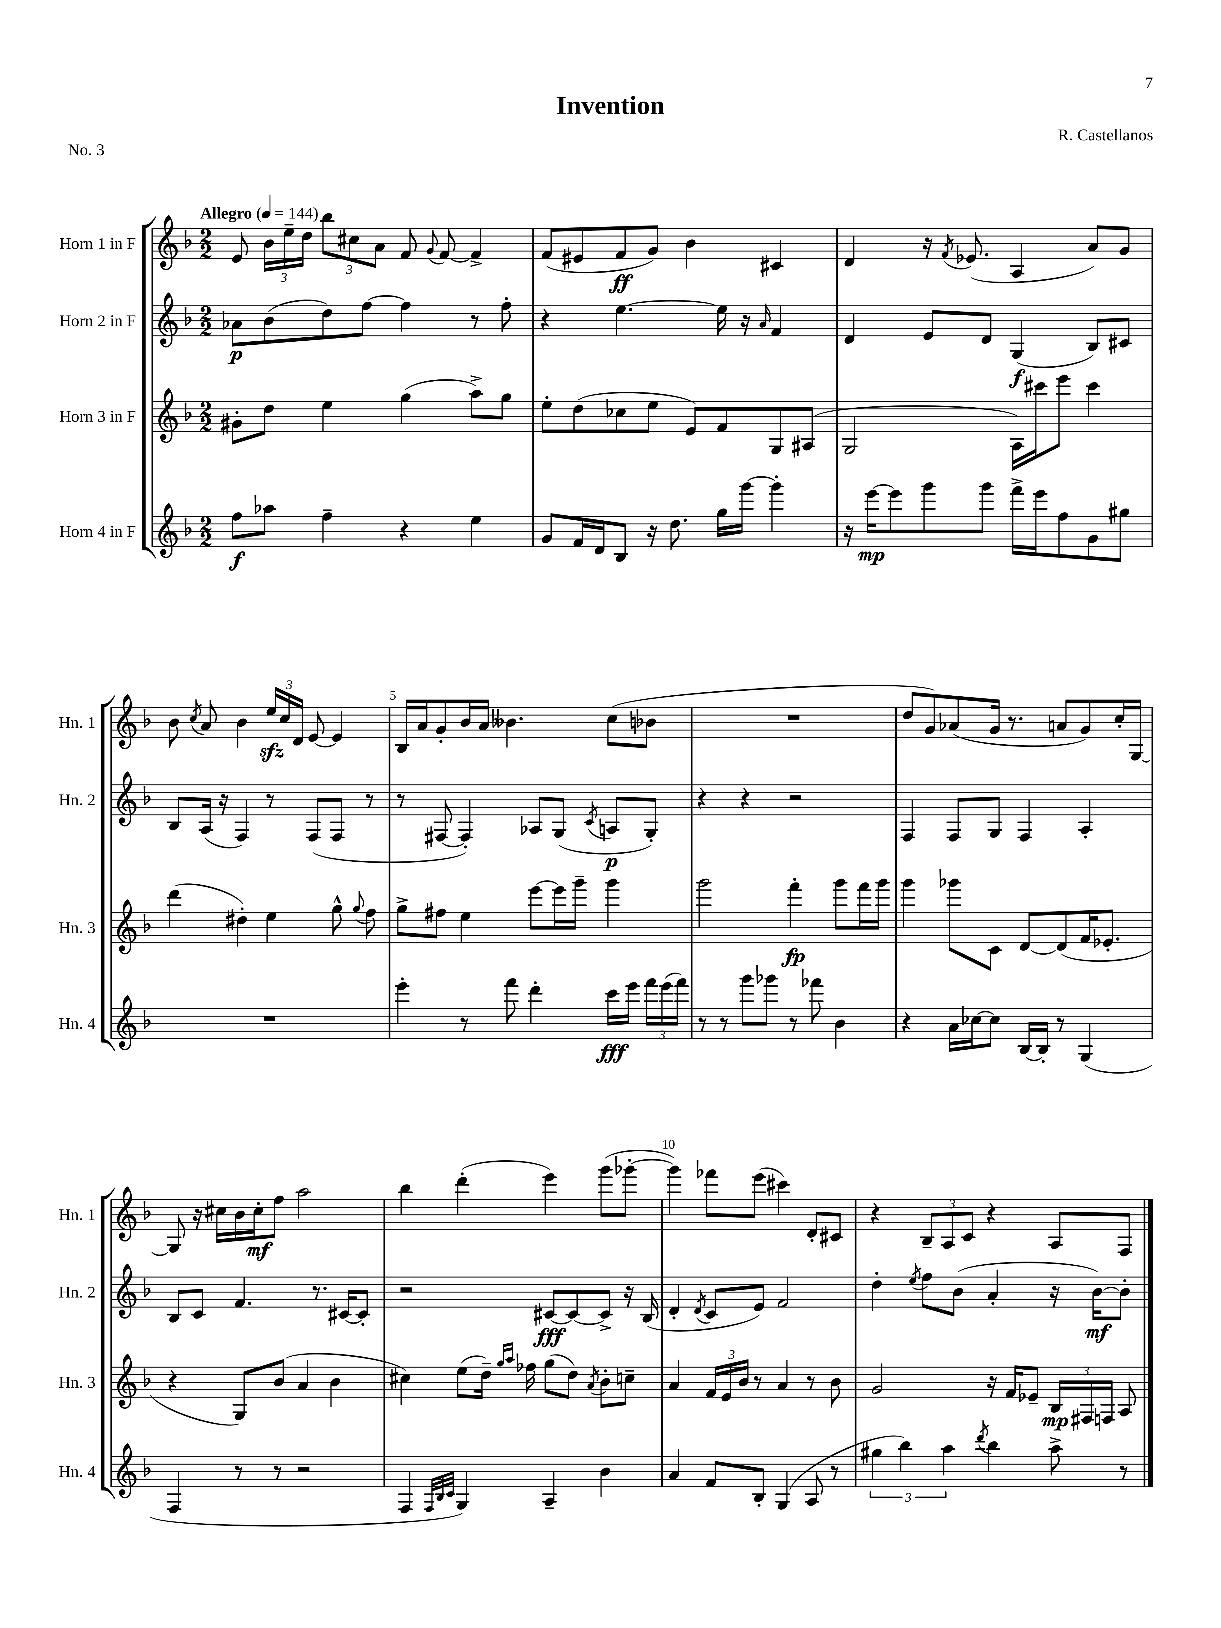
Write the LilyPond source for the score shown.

\header { title = "Invention" composer = "R. Castellanos" piece = "No. 3" }
<<
\new StaffGroup <<
\new Staff = "s0" \with { instrumentName = "Horn 1 in F" shortInstrumentName = "Hn. 1" } {
    \clef treble \key f \major \numericTimeSignature \time 2/2 \tempo "Allegro" 4 = 144
    \autoBeamOff e'8 \tuplet 3/2 { bes'16[ e''16-- d''16] } \tuplet 3/2 { bes''8[ cis''8 a'8] } f'8 \appoggiatura { g'8 } f'8~ f'4-> |
    f'8[( eis'8 f'8\ff g'8]) bes'4 cis'4 |
    d'4 r16 \acciaccatura { f'8 } ees'8.( a4 a'8[) g'8] |
    bes'8 \acciaccatura { c''8 } a'8 bes'4 \tuplet 3/2 { e''16[\sfz c''16 d'16] } e'8~ e'4 |
    bes16[ a'16 g'8-. bes'16 a'16] beses'4. c''8[( bes'8] |
    R1 |
    d''8[ g'8) aes'8( g'16] r8. a'8[ g'8) c''16-. g16]~ |
    g8 r16 cis''16[ bes'16 cis''16-.\mf f''8] a''2 |
    bes''4 d'''4-.( e'''4) g'''8[( ges'''8]~-. |
    ges'''4) fes'''8[ e'''8]( cis'''4) d'8[-. cis'8] |
    r4 \tuplet 3/2 { bes8[-- a8 c'8] } r4 a8[ f8] \bar "|." |
}
\new Staff = "s1" \with { instrumentName = "Horn 2 in F" shortInstrumentName = "Hn. 2" } {
    \clef treble \key f \major \numericTimeSignature \time 2/2
    \autoBeamOff aes'8[\p bes'8( d''8) f''8]~ f''4 r8 f''8-. |
    r4 e''4.~ e''16 r16 \grace { a'16 } f'4 |
    d'4 e'8[ d'8] g4\f( bes8[) cis'8] |
    bes8[ a16]( r16 f4) r8 f8[( f8] r8 |
    r8 fis8~ fis4-.) aes8[ g8]( \acciaccatura { c'8 } a8[\p g8]-.) |
    r4 r4 r2 |
    f4 f8[ g8] f4 a4-. |
    bes8[ c'8] f'4. r8. cis'16[~ cis'8]-. |
    r2 cis'8[~\fff cis'8~ cis'8]-> r16 bes16( |
    d'4-. \acciaccatura { d'8 } c'8[ e'8]) f'2 |
    d''4-. \acciaccatura { e''8 } f''8[ bes'8]( a'4-. r16 bes'16[~\mf) bes'8]-. \bar "|." |
}
\new Staff = "s2" \with { instrumentName = "Horn 3 in F" shortInstrumentName = "Hn. 3" } {
    \clef treble \key f \major \numericTimeSignature \time 2/2
    \autoBeamOff gis'8[-. d''8] e''4 g''4( a''8[->) g''8] |
    e''8[-. d''8( ces''8 e''8] e'8[) f'8 g8 ais8]( |
    g2 a16[) cis'''16 e'''8] cis'''4 |
    d'''4( dis''4-.) e''4 g''8-^ \appoggiatura { g''8 } f''8 |
    g''8[-> fis''8] e''4 e'''8[~ e'''16 g'''16]-- g'''4 |
    g'''2 f'''4-.\fp g'''8[ f'''16 g'''16] |
    g'''4 ges'''8[ c'8] d'8[~ d'8( f'16 ees'8.]-. |
    r4 g8[) bes'8]( a'4 bes'4 |
    cis''4) e''8[( d''16]--) \grace { g''16[ a''16] } fes''16 g''8[( d''8]) \acciaccatura { a'8 } bes'8[-. c''8]-- |
    a'4 \tuplet 3/2 { f'16[ e'16 bes'16] } r8 a'4 r8 bes'8 |
    g'2 r16 f'16[ ees'8]-- \tuplet 3/2 { bes16[\mp fis16 f16] } a8 \bar "|." |
}
\new Staff = "s3" \with { instrumentName = "Horn 4 in F" shortInstrumentName = "Hn. 4" } {
    \clef treble \key f \major \numericTimeSignature \time 2/2
    \autoBeamOff f''8[\f aes''8] f''4-- r4 e''4 |
    g'8[ f'16 d'16 bes8] r16 d''8. g''16[ g'''16]~ g'''4-. |
    r16 e'''16[~\mp e'''8 g'''8 g'''8] f'''16[-> e'''16 f''8 g'8 gis''8] |
    R1 |
    e'''4-. r8 f'''8 d'''4-. c'''16[\fff e'''16] \tuplet 3/2 { f'''16[ e'''16( f'''16]) } |
    r8 r8 g'''8[ ges'''8] r8 fes'''8 bes'4 |
    r4 a'16[ ces''16~ ces''8] bes16[~ bes16]-. r8 g4( |
    f4 r8 r8 r2 |
    f4 \grace { f32[ bes32 c'32] } g4) a4-- bes'4 |
    a'4 f'8[ bes8]-. g4( a8 r8 |
    \tuplet 3/2 { gis''4 bes''4) a''4 } \acciaccatura { d'''8 } bes''4 a''8-> r8 \bar "|." |
}
>>
>>
\layout { \context { \Score \override BarNumber.break-visibility = ##(#f #t #t) barNumberVisibility = #(every-nth-bar-number-visible 5) } }
